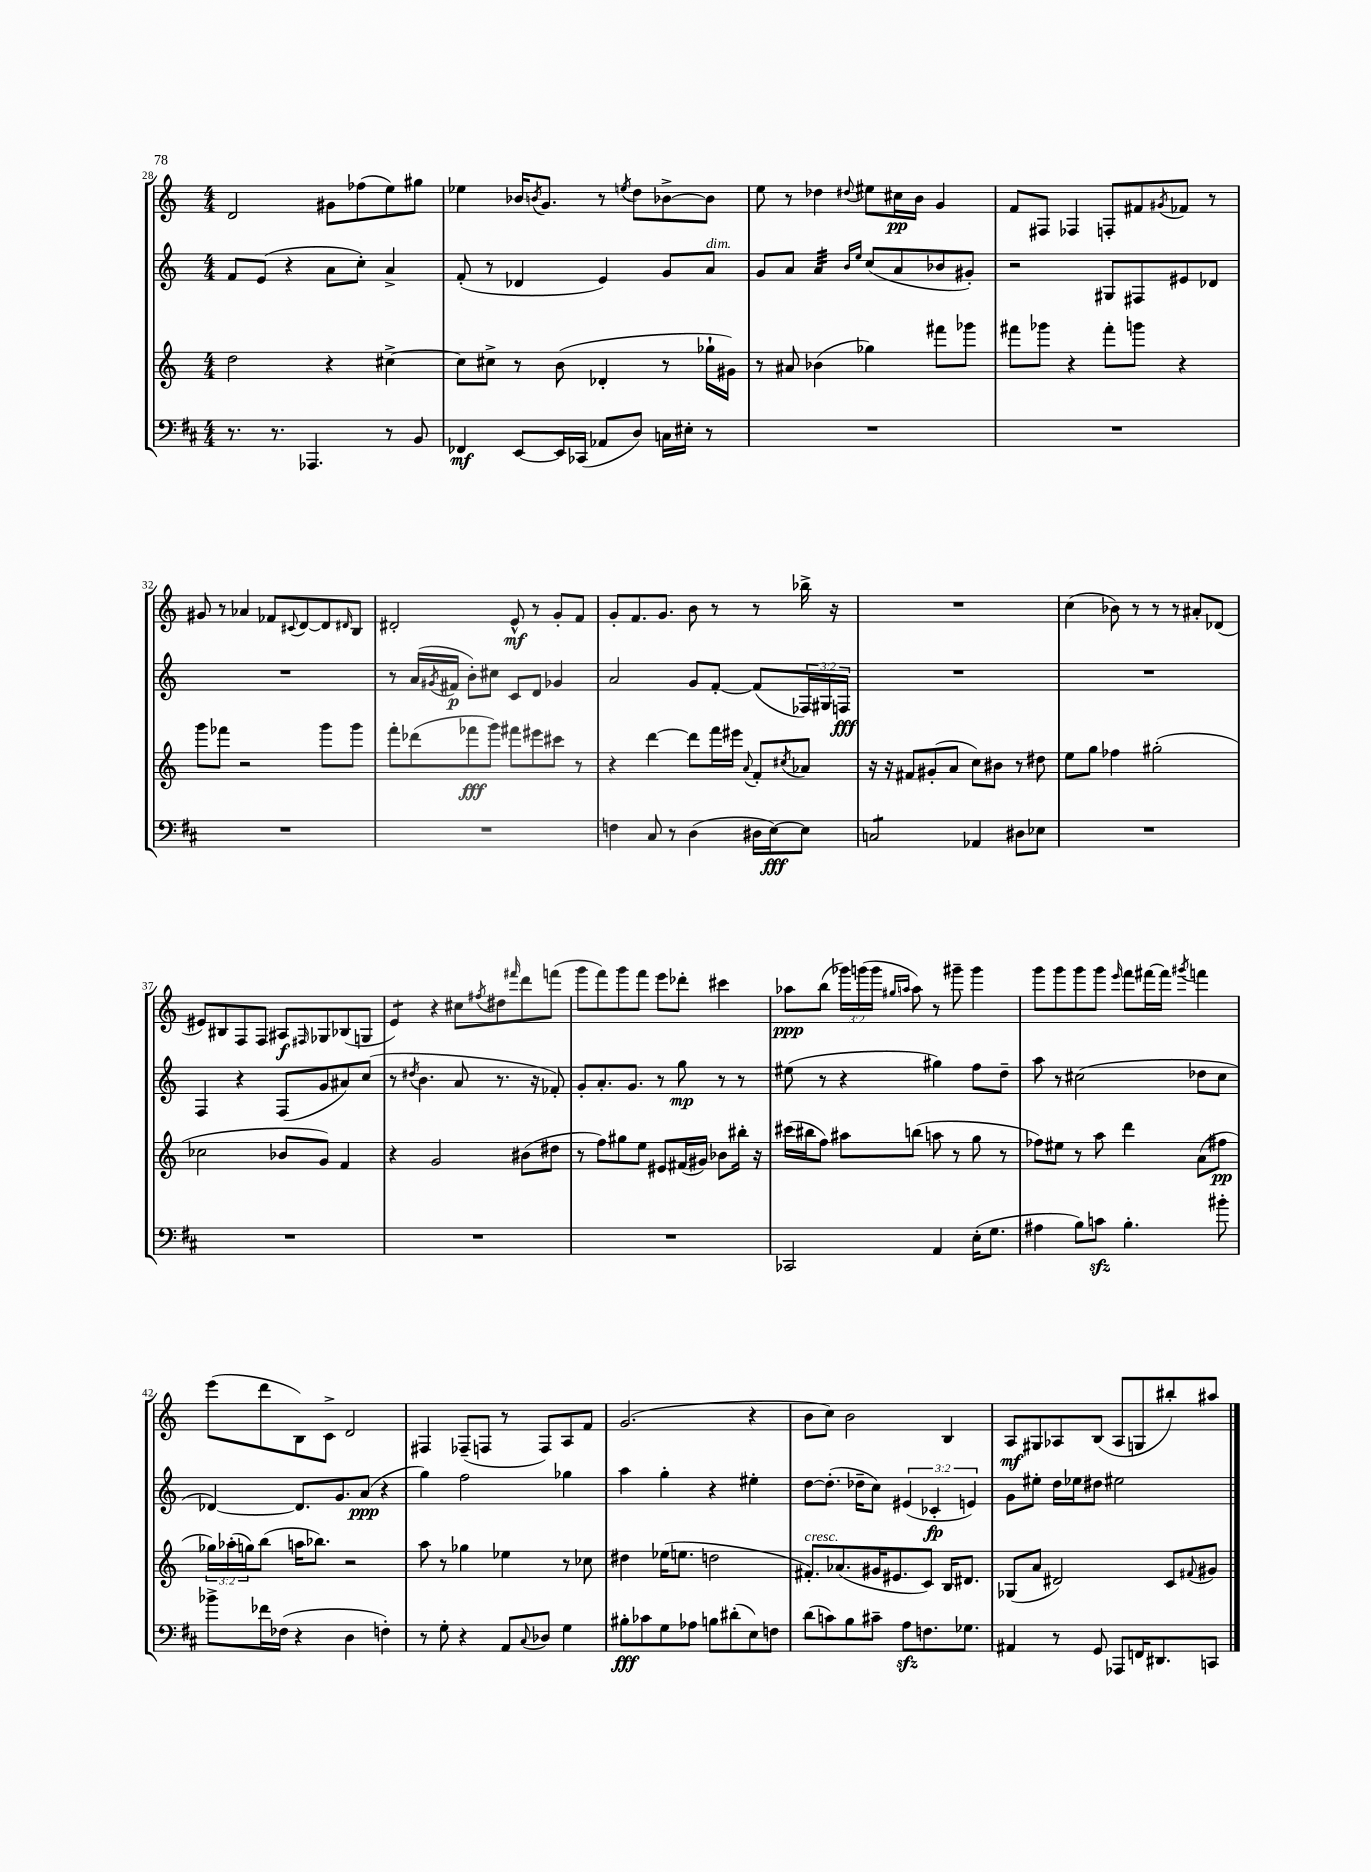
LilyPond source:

<<
\new StaffGroup <<
\new Staff = "s0" {
    \clef treble \key c \major \numericTimeSignature \time 4/4 \override Staff.TupletNumber.text = #tuplet-number::calc-fraction-text
    d'2 gis'8 fes''8( e''8) gis''8 |
    ees''4 bes'16 \acciaccatura { b'8 } g'8. r8 \acciaccatura { e''8 } d''8 bes'8~-> bes'8 |
    e''8 r8 des''4 \appoggiatura { dis''8 } eis''8 cis''16\pp b'16 g'4 |
    f'8 fis8 fes4 f8-. fis'8 \acciaccatura { gis'8 } fes'8 r8 |
    gis'8 r8 aes'4 fes'8 \appoggiatura { cis'8 } d'8~ d'8 \grace { dis'16 } b8 |
    dis'2-. e'8-^\mf r8 g'8-. f'8 |
    g'8-. f'8. g'8. b'8 r8 r8 bes''16-> r16 |
    R1 |
    c''4( bes'8) r8 r8 r8 ais'8-. des'8( |
    eis'8) bis8 f8 f8 ais8\f \grace { fis16 } ges8 bes8( g8 |
    e'4:8) r4 cis''8 \acciaccatura { fis''8 } dis''8 \grace { fis'''16 } d'''8 f'''8( |
    g'''8 f'''8) g'''8 f'''8 e'''8 des'''8-. cis'''4 |
    aes''8\ppp b''8( \tuplet 3/2 { ges'''16) g'''16( g'''16 } \grace { gis''16 a''16 } a''8) r8 gis'''8-- gis'''4 |
    g'''8 g'''8 g'''8 g'''8 \grace { e'''16 } f'''8 fis'''16~ fis'''16 \acciaccatura { gis'''8 } f'''4 |
    e'''8( d'''8 b8) c'8-> d'2 |
    fis4 fes8--( f8 r8 f8) a8 f'8 |
    g'2.( r4 |
    b'8 c''8) b'2 b4 |
    a8\mf gis8 aes8 b8( aes8 g8 bis''8-.) ais''8 \bar "|." |
}
\new Staff = "s1" {
    \clef treble \key c \major \numericTimeSignature \time 4/4 \override Staff.TupletNumber.text = #tuplet-number::calc-fraction-text
    f'8 e'8( r4 a'8 c''8-.) a'4-> |
    f'8-.( r8 des'4 e'4) g'8 a'8^\markup { \italic "dim." } |
    g'8 a'8 a'4:32 \grace { b'16 e''16 } c''8( a'8 bes'8 gis'8-.) |
    r2 gis8 fis8 eis'8 des'8 |
    R1 |
    r8 a'16( \acciaccatura { gis'8 } fis'16\p b'8-.) cis''8 c'8 d'8 ges'4 |
    a'2 g'8 f'8~-. f'8( \tuplet 3/2 { fes16) gis16 f16\fff } |
    R1 |
    R1 |
    f4 r4 f8( g'8 ais'8) c''8( |
    r8 \acciaccatura { dis''8 } b'4. a'8 r8. r16 fes'8-.) |
    g'8-. a'8.-. g'8. r8 g''8\mp r8 r8 |
    eis''8( r8 r4 gis''4) f''8 d''8-- |
    a''8 r8 cis''2( des''8 cis''8 |
    des'4~) des'8. g'8. a'8\ppp( r4 |
    g''4) f''2 ges''4 |
    a''4 g''4-. r4 eis''4-. |
    d''8~ d''8.-.( des''16-- c''8) \tuplet 3/2 { eis'4( ces'4-.\fp e'4) } |
    g'8 eis''8-. d''16 ees''16 dis''8 eis''2 \bar "|." |
}
\new Staff = "s2" {
    \clef treble \key c \major \numericTimeSignature \time 4/4 \override Staff.TupletNumber.text = #tuplet-number::calc-fraction-text
    d''2 r4 cis''4~-> |
    cis''8 cis''8-> r8 b'8( des'4-. r8 ges''16-! gis'16) |
    r8 ais'8 bes'4( ges''4) fis'''8 ges'''8 |
    fis'''8 ges'''8 r4 fis'''8-. g'''8 r4 |
    g'''8 fes'''8 r2 g'''8 g'''8 |
    f'''8-. des'''8( fes'''8\fff g'''8) fis'''8 eis'''8 cis'''8 r8 |
    r4 d'''4~ d'''8 f'''16 eis'''16 \appoggiatura { a'8 } f'8-. \acciaccatura { cis''8 } aes'8 |
    r16 r16 fis'8 gis'8-.( a'8 c''8) bis'8 r8 dis''8 |
    e''8 g''8 fes''4 gis''2-.( |
    ces''2 bes'8 g'8) f'4 |
    r4 g'2 bis'8( dis''8 |
    r8 f''8) gis''8 e''8 eis'8 fis'16( gis'16) bes'8 bis''16-. r16 |
    cis'''16( bis''16 f''8) ais''8 b''8( a''8 r8 g''8 r8 |
    fes''8) eis''8 r8 a''8 d'''4 a'8( fis''8\pp |
    \tuplet 3/2 { ges''16) aes''16-.( g''16) } b''8( a''16 bes''8.) r2 |
    a''8 r8 ges''4 ees''4 r8 ces''8 |
    dis''4 ees''16( e''8. d''2 |
    fis'8.-.^\markup { \italic "cresc." }) aes'8.( gis'16 eis'8. c'8) b16 dis'8. |
    ges8( a'8 dis'2) c'8 \appoggiatura { fis'8 } gis'8 \bar "|." |
}
\new Staff = "s3" {
    \clef bass \key d \major \numericTimeSignature \time 4/4
    r8. r8. aes,,4. r8 b,8 |
    fes,4\mf e,8~ e,16 ces,16( aes,8 d8) c16 eis16-. r8 |
    R1 |
    R1 |
    R1 |
    R1 |
    f4 cis8 r8 d4( dis16 e16~\fff) e8 |
    c2:8 aes,4 dis8 ees8 |
    R1 |
    R1 |
    R1 |
    R1 |
    ces,2 a,4 e16-.( g8. |
    ais4 b8) c'8\sfz b4.-. bis'8-. |
    bes'8-> fes'16 fes16( r4 d4 f4-.) |
    r8 g8-. r4 a,8 \appoggiatura { cis8 } des8 g4 |
    bis8-.\fff ces'8 g8 aes8 b8 dis'8-.( e8) f8 |
    d'8( c'8) b8 cis'8-- a8\sfz f8. ges8. |
    ais,4 r8 g,8 aes,,8 f,16 dis,8. c,8 \bar "|." |
}
>>
>>
\layout { \context { \Score currentBarNumber = #28 } }
